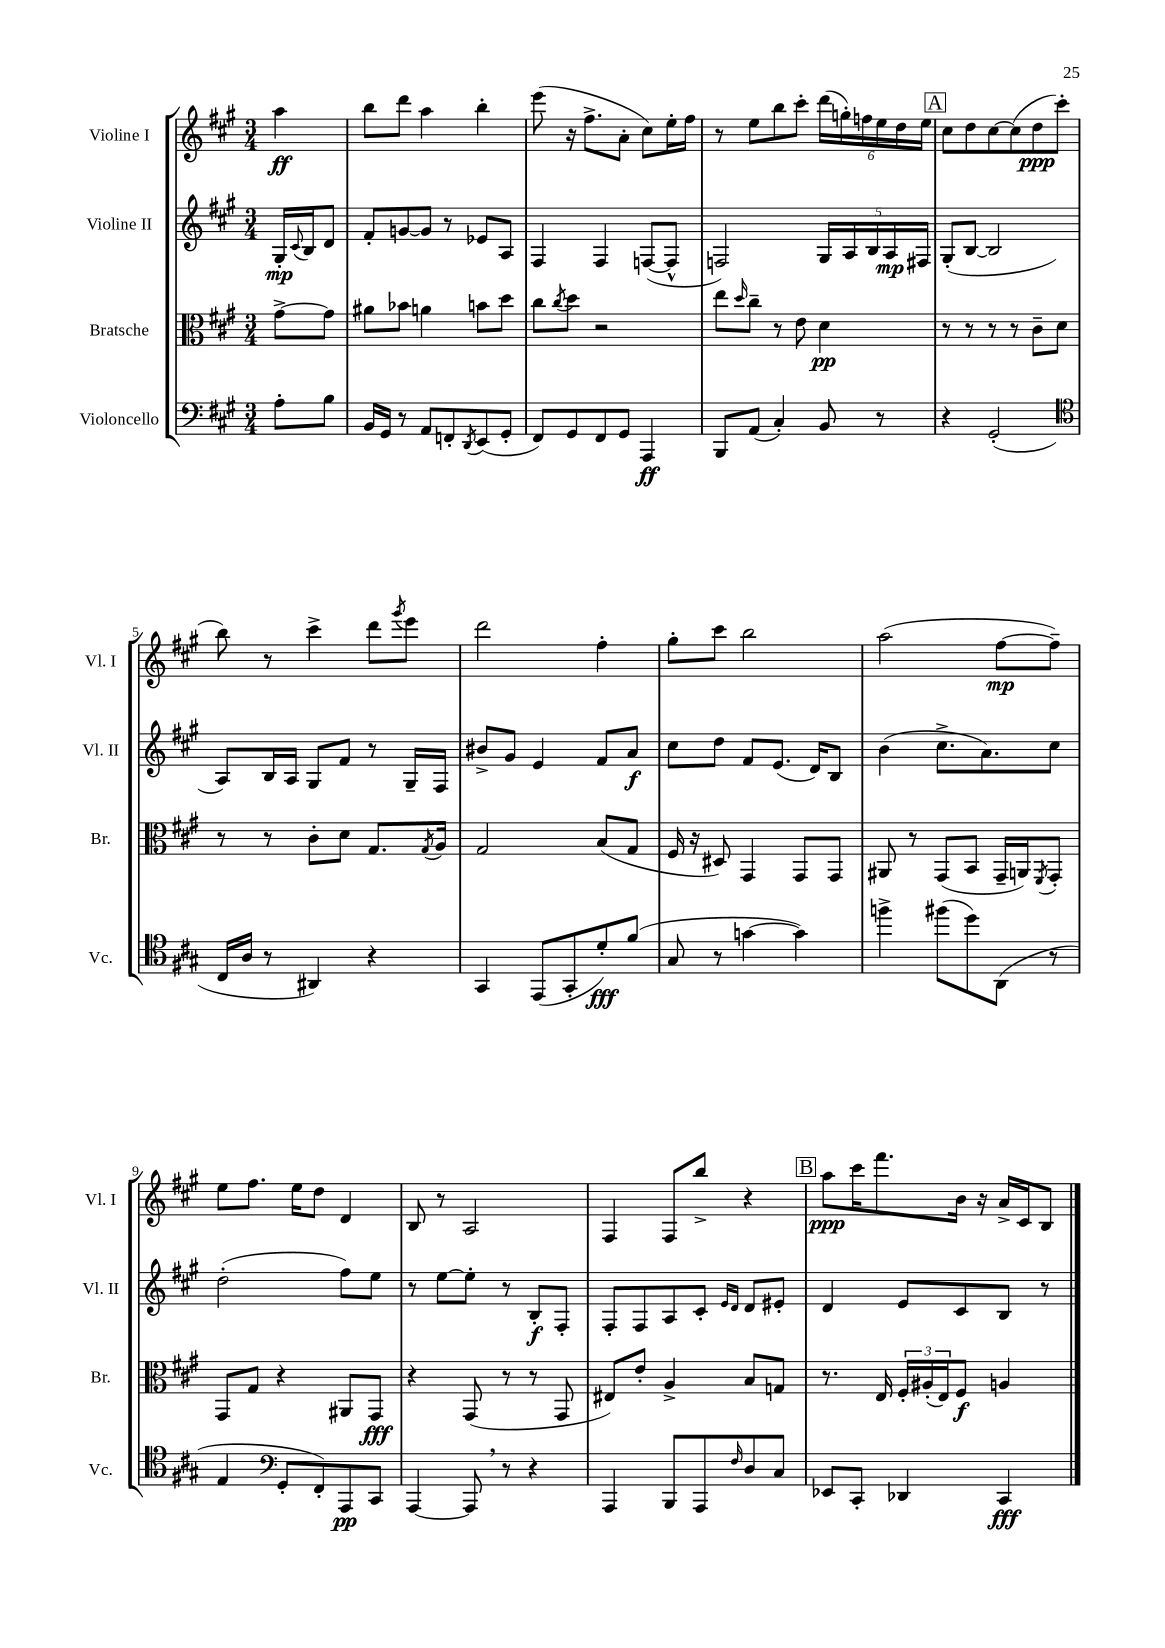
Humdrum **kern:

**kern	**kern	**kern	**kern
*staff4	*staff3	*staff2	*staff1
*clefF4	*clefC3	*clefG2	*clefG2
*k[f#c#g#]	*k[f#c#g#]	*k[f#c#g#]	*k[f#c#g#]
*M3/4	*M3/4	*M3/4	*M3/4
8A'	[8g#^	16G#'	4aa
.	.	8qqc#	.
.	.	16B	.
8B	8g#]	8d	.
=	=	=	=
16BB	8a#	8f#'	8bb
16GG#	.	.	.
8r	8b-	[8g	8ddd
8AA	4a	8g]	4aa
8FF'	.	8r	.
8qDD	.	.	.
(8EE	8b	8e-	4bb'
8GG#'	8dd	8A	.
=	=	=	=
8FF#)	8cc#	4F#	(8eee
.	8qcc#	.	.
8GG#	8dd	.	16r
.	.	.	8.ff#^
8FF#	2r	4F#	.
8GG#	.	.	8a'
4AAA	.	([8F	8cc#)
.	.	8F^^]	16ee'
.	.	.	16ff#
=	=	=	=
8BBB	8ee	2F)	8r
.	16qqdd	.	.
(8AA	8cc#~	.	8ee
4C#')	8r	.	8bb
.	8e	.	8ccc#'
8BB	4d	20G#	(24ddd
.	.	.	24gg')
.	.	20A	.
.	.	.	24ff
.	.	20B	.
8r	.	.	24ee
.	.	20A	.
.	.	.	24dd
.	.	20F#	.
.	.	.	24ee
=	=	=	=
4r	8r	(8G#'	8cc#
.	8r	[8B	8dd
(2GG#'	8r	2B]	[8cc#
.	8r	.	(8cc#]
.	8c#~	.	8dd
.	8d	.	8ccc#'
=	=	=	=
*clefC4	*	*	*
16C#	8r	8A)	8bb)
16A	.	.	.
8r	8r	16B	8r
.	.	16A	.
4AA#)	8c#'	8G#	4ccc#^
.	8d	8f#	.
4r	8.G#	8r	8ddd
.	.	.	8qggg#
.	.	16G#~	8eee
.	8qG#	.	.
.	16A	16F#	.
=	=	=	=
4GG#	2G#	8b#^	2ddd
.	.	8g#	.
(8EE	.	4e	.
8GG#'	.	.	.
8d')	(8B	8f#	4ff#'
(8f#	8G#	8a	.
=	=	=	=
8G#	16F#	8cc#	8gg#'
.	16r	.	.
8r	8D#)	8dd	8ccc#
[4g	4GG#	8f#	2bb
.	.	(8.e	.
4g])	8GG#	.	.
.	.	16d)	.
.	8GG#	8B	.
=	=	=	=
4ff^	8AA#	(4b	(2aa
.	8r	.	.
(8ff#	(8GG#	8.cc#^	.
8dd)	8BB	.	.
.	.	8.a)	.
(8AA	16GG#~	.	[8ff#
.	16AA)	.	.
.	8qFF#	.	.
8r	8GG#'	8cc#	8ff#~])
=	=	=	=
4E	8GG#	(2dd'	8ee
.	8G#	.	8.ff#
*clefF4	*	*	*
8GG#'	4r	.	.
.	.	.	16ee
8FF#')	.	.	8dd
8AAA	8AA#	8ff#)	4d
8CC#	8GG#	8ee	.
=	=	=	=
[4AAA	4r	8r	8B
.	.	[8ee	8r
8AAA]	(8GG#	8ee']	2A
8r	8r	8r	.
4r	8r	8B'	.
.	8GG#	8F#'	.
=	=	=	=
4AAA	8E#)	8F#'	4F#
.	8e'	8F#	.
8BBB	4A^	8A	8F#
8AAA	.	8c#'	8bb^
.	.	16qqe	.
16qqF#	.	16qqd	.
8D	8B	8d	4r
8C#	8G	8e#'	.
=	=	=	=
8EE-	8.r	4d	8aa
8CC#'	.	.	16ccc#
.	16E	.	8.fff#
4DD-	24F#'	8e	.
.	(24A#'	.	.
.	24E)	.	.
.	8F#	8c#	16b
.	.	.	16r
4CC#	4A	8B	16a^
.	.	.	16c#
.	.	8r	8B
==	==	==	==
*-	*-	*-	*-
